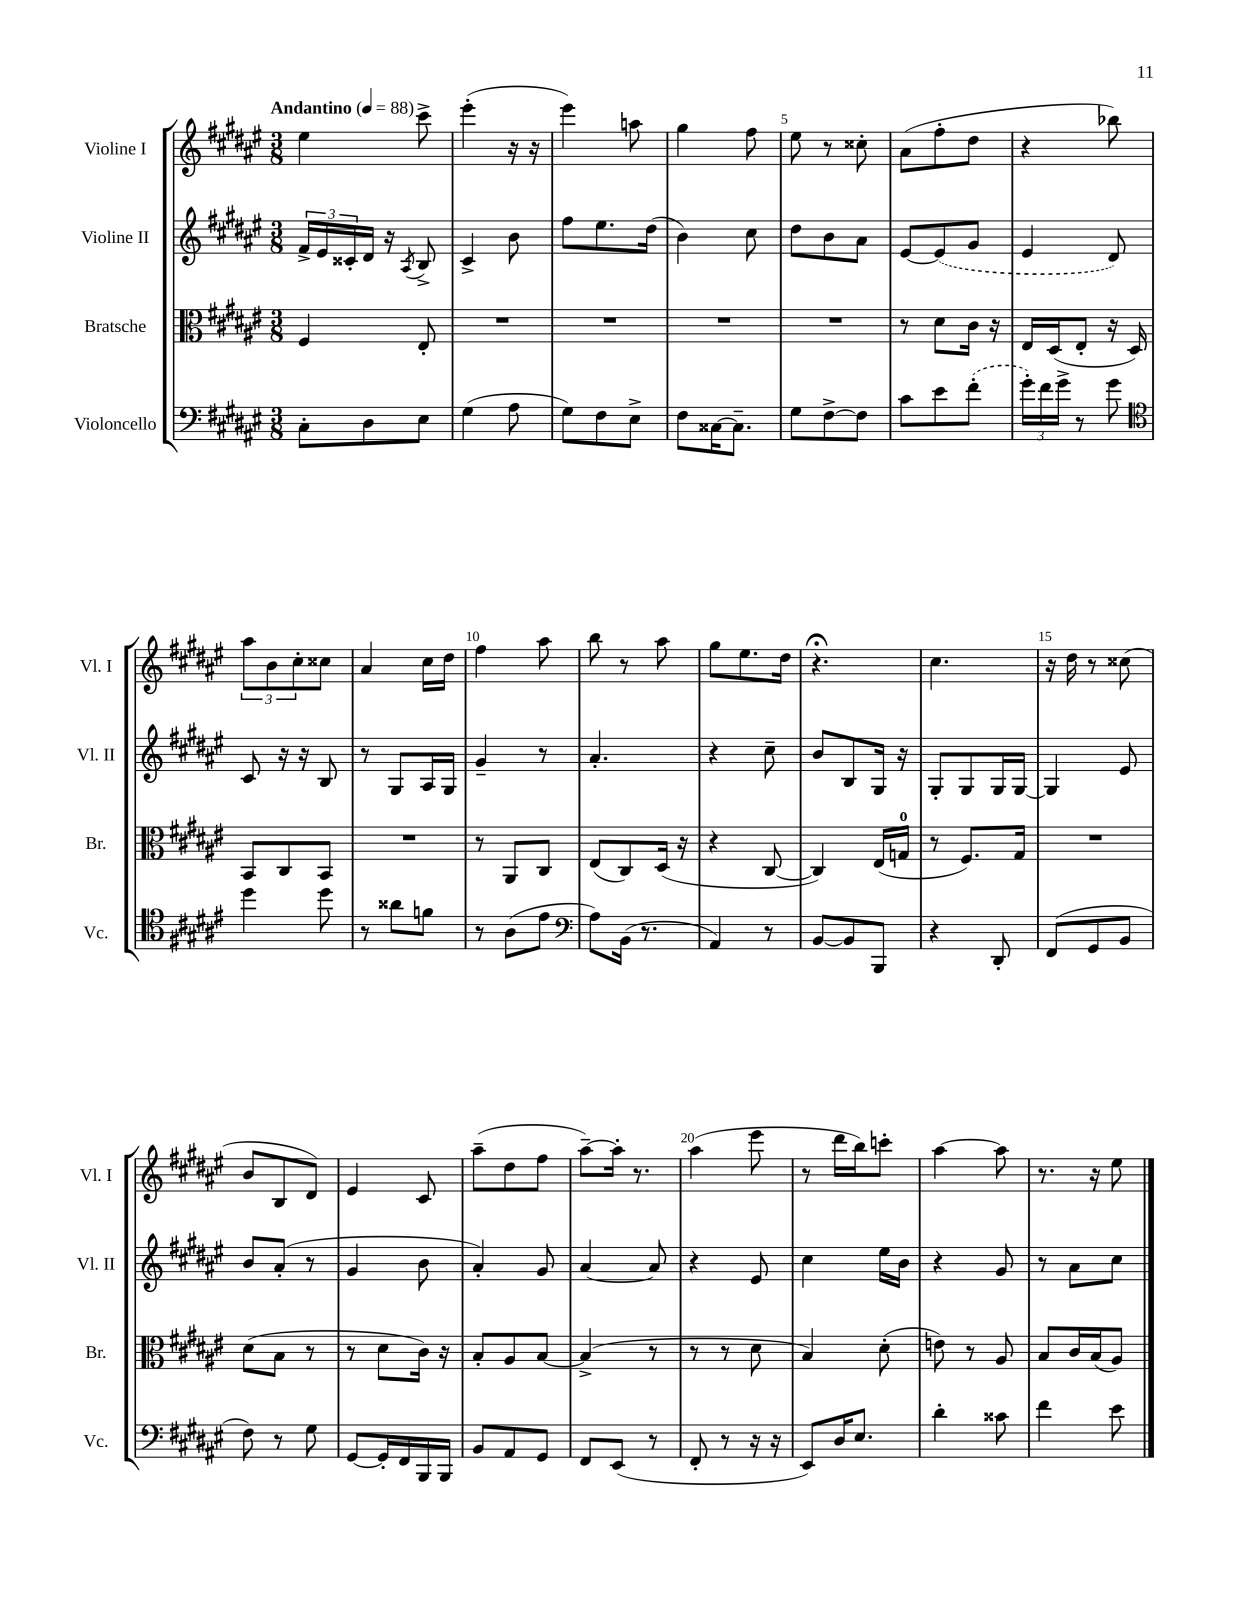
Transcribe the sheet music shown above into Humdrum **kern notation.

**kern	**kern	**kern	**kern
*staff4	*staff3	*staff2	*staff1
*clefF4	*clefC3	*clefG2	*clefG2
*k[f#c#g#d#a#e#]	*k[f#c#g#d#a#e#]	*k[f#c#g#d#a#e#]	*k[f#c#g#d#a#e#]
*M3/8	*M3/8	*M3/8	*M3/8
*MM88	*MM88	*MM88	*MM88
8C#'	4F#	24f#^	4ee#
.	.	24e#	.
.	.	24c##'	.
8D#	.	16d#	.
.	.	16r	.
.	.	8qA#	.
8E#	8E#'	8B^	8ccc#^
=	=	=	=
(4G#	4.r	4c#^	(4eee#'
8A#	.	8b	16r
.	.	.	16r
=	=	=	=
8G#)	4.r	8ff#	4eee#)
8F#	.	8.ee#	.
8E#^	.	.	8aa
.	.	(16dd#	.
=	=	=	=
8F#	4.r	4b)	4gg#
[16C##	.	.	.
8.C##~]	.	.	.
.	.	8cc#	8ff#
=	=	=	=
8G#	4.r	8dd#	8ee#
[8F#^	.	8b	8r
8F#]	.	8a#	8cc##'
=	=	=	=
8c#	8r	[8e#	(8a#
8e#	8d#	(8e#]	8ff#'
(8f#'	16c#	8g#	8dd#
.	16r	.	.
=	=	=	=
24g#')	16E#	4e#	4r
24f#	.	.	.
.	(16D#	.	.
24g#^	.	.	.
8r	8E#'	.	.
8g#	16r	8d#)	8bb-)
.	16D#)	.	.
=	=	=	=
*clefC4	*	*	*
4dd#	8BB	8c#	12aa#
.	.	.	12b
.	8C#	16r	.
.	.	.	12cc#'
.	.	16r	.
8dd#	8BB	8B	8cc##
=	=	=	=
8r	4.r	8r	4a#
8a##	.	8G#	.
8f	.	16A#	16cc#
.	.	16G#	16dd#
=	=	=	=
8r	8r	4g#~	4ff#
(8A#	8AA#	.	.
8e#	8C#	8r	8aa#
=	=	=	=
*clefF4	*	*	*
8A#)	(8E#	4.a#'	8bb
(16BB	8C#)	.	8r
8.r	.	.	.
.	(16D#	.	8aa#
.	16r	.	.
=	=	=	=
4AA#)	4r	4r	8gg#
.	.	.	8.ee#
8r	[8C#	8cc#~	.
.	.	.	16dd#
=	=	=	=
[8BB	4C#])	8b	4.r;
8BB]	.	8B	.
8BBB	(16E#	16G#	.
.	16G	16r	.
=	=	=	=
4r	8r	8G#'	4.cc#
.	8.F#)	8G#	.
8DD#'	.	16G#	.
.	16G#	[16G#	.
=	=	=	=
(8FF#	4.r	4G#]	16r
.	.	.	16dd#
8GG#	.	.	8r
8BB	.	8e#	(8cc##
=	=	=	=
8F#)	(8d#	8b	8b
8r	8B	(8a#'	8B
8G#	8r	8r	8d#)
=	=	=	=
[8GG#	8r	4g#	4e#
16GG#']	8d#	.	.
16FF#	.	.	.
16BBB	16c#)	8b	8c#
16BBB	16r	.	.
=	=	=	=
8BB	8B'	4a#')	(8aa#~
8AA#	8A#	.	8dd#
8GG#	[8B	8g#	8ff#
=	=	=	=
8FF#	(4B^]	[4a#	[8aa#~)
(8EE#	.	.	16aa#']
.	.	.	8.r
8r	8r	8a#]	.
=	=	=	=
8FF#'	8r	4r	(4aa#
8r	8r	.	.
16r	8d#	8e#	8eee#
16r	.	.	.
=	=	=	=
8EE#)	4B)	4cc#	8r
16D#	.	.	16ddd#
8.E#	.	.	16bb)
.	(8d#'	16ee#	8ccc'
.	.	16b	.
=	=	=	=
4d#'	8e)	4r	[4aa#
.	8r	.	.
8c##	8A#	8g#	8aa#]
=	=	=	=
4f#	8B	8r	8.r
.	16c#	8a#	.
.	(16B	.	16r
8e#	8A#)	8cc#	8ee#
==	==	==	==
*-	*-	*-	*-
